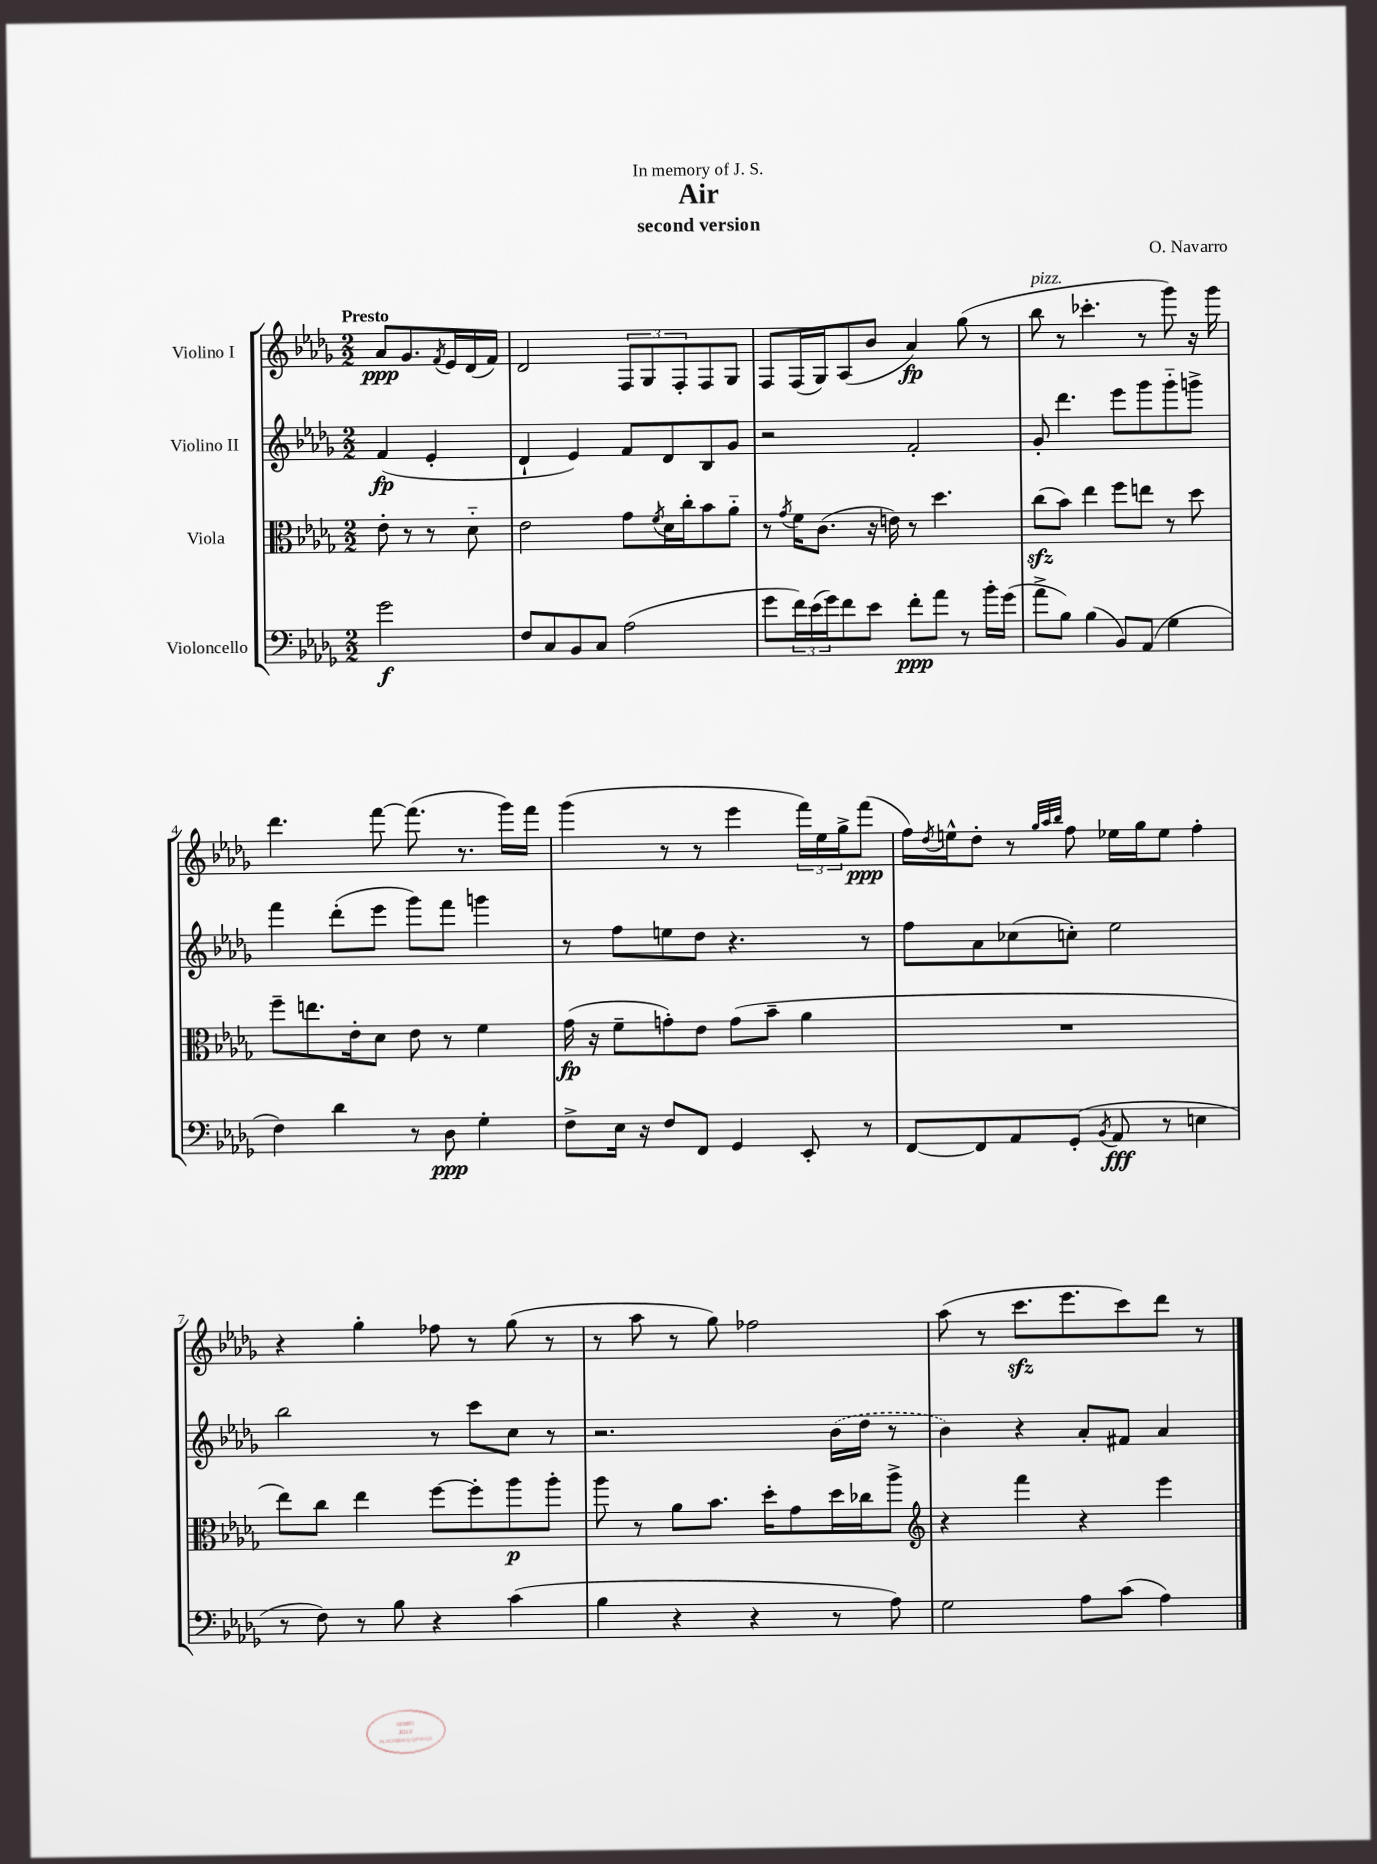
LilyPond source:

\header { title = "Air" composer = "O. Navarro" subtitle = "second version" dedication = "In memory of J. S." }
<<
\new StaffGroup <<
\new Staff = "s0" \with { instrumentName = "Violino I" } {
    \clef treble \key des \major \numericTimeSignature \time 2/2 \partial 2 \tempo "Presto"
    aes'8\ppp ges'8. \acciaccatura { f'8 } ees'16 des'16( f'16) |
    des'2 \tuplet 3/2 { f8 ges8 f8-. } f8 ges8 |
    f8 f16( ges16) aes8( bes'8 aes'4\fp) ges''8( r8 |
    bes''8^\markup { \italic "pizz." } r8 ces'''4.-. r8 ges'''8) r16 ges'''16 |
    des'''4. f'''8~ f'''8.( r8. ges'''16) f'''16 |
    ges'''4( r8 r8 ees'''4 \tuplet 3/2 { f'''16) ees''16 ges''16-> } f'''8\ppp( |
    f''16) \acciaccatura { des''8 } e''16-^ des''8-. r8 \grace { ges''32 aes''32 bes''32 } f''8 ees''16 ges''16 ees''8 f''4-. |
    r4 ges''4-. fes''8 r8 ges''8( r8 |
    r8 aes''8 r8 ges''8) fes''2 |
    aes''8( r8 c'''8.\sfz ees'''8. c'''8) des'''8 r8 \bar "|." |
}
\new Staff = "s1" \with { instrumentName = "Violino II" } {
    \clef treble \key des \major \numericTimeSignature \time 2/2 \partial 2
    f'4\fp( ees'4-. |
    des'4-! ees'4) f'8 des'8 bes8 ges'8 |
    r2 f'2-. |
    ges'8-. des'''4. ees'''8 ges'''8 ges'''8-_ g'''8-> |
    f'''4 des'''8-.( ees'''8 ges'''8) f'''8 g'''4 |
    r8 f''8 e''8 des''8 r4. r8 |
    f''8 aes'8 ces''8( c''8-.) ees''2 |
    bes''2 r8 c'''8 c''8 r8 |
    r2. \once \slurDashed bes'16( des''16 r8 |
    bes'4) r4 aes'8-. fis'8 aes'4 \bar "|." |
}
\new Staff = "s2" \with { instrumentName = "Viola" } {
    \clef alto \key des \major \numericTimeSignature \time 2/2 \partial 2
    ees'8-. r8 r8 des'8-_ |
    ees'2 ges'8 \acciaccatura { f'8 } des'16 c''16-. bes'8 aes'8-_ |
    r8 \acciaccatura { ges'8 } f'16 c'8.( r16 e'16) r8 des''4. |
    c''8\sfz( bes'8) ees''4 f''8 e''8 r8 des''8 |
    f''8-- e''8. ees'16-. des'8 ees'8 r8 f'4 |
    ges'16\fp( r16 f'8-- g'8-.) ees'8 g'8( bes'8-- aes'4 |
    R1 |
    ees''8) c''8 ees''4 f''8~ f''8-. aes''8\p aes''8-. |
    aes''8 r8 aes'8 bes'8. des''16-. ges'8 des''16 ces''16 aes''8-> |
    \clef treble r4 f'''4 r4 ees'''4 \bar "|." |
}
\new Staff = "s3" \with { instrumentName = "Violoncello" } {
    \clef bass \key des \major \numericTimeSignature \time 2/2 \partial 2
    ges'2\f |
    f8 c8 bes,8 c8 aes2( |
    ges'8 \tuplet 3/2 { f'16) ees'16( ges'16) } f'8 ees'8 f'8-.\ppp aes'8 r8 bes'16-. ges'16( |
    aes'8-> bes8) bes4( bes,8) aes,8( ges4 |
    f4) des'4 r8 des8\ppp ges4-. |
    f8-> ees16 r16 f8 f,8 ges,4 ees,8-. r8 |
    f,8~ f,8 aes,8 ges,8-.( \acciaccatura { bes,8 } aes,8\fff r8 e4 |
    r8 f8) r8 bes8 r4 c'4( |
    bes4 r4 r4 r8 aes8) |
    ges2 aes8 c'8( aes4) \bar "|." |
}
>>
>>
